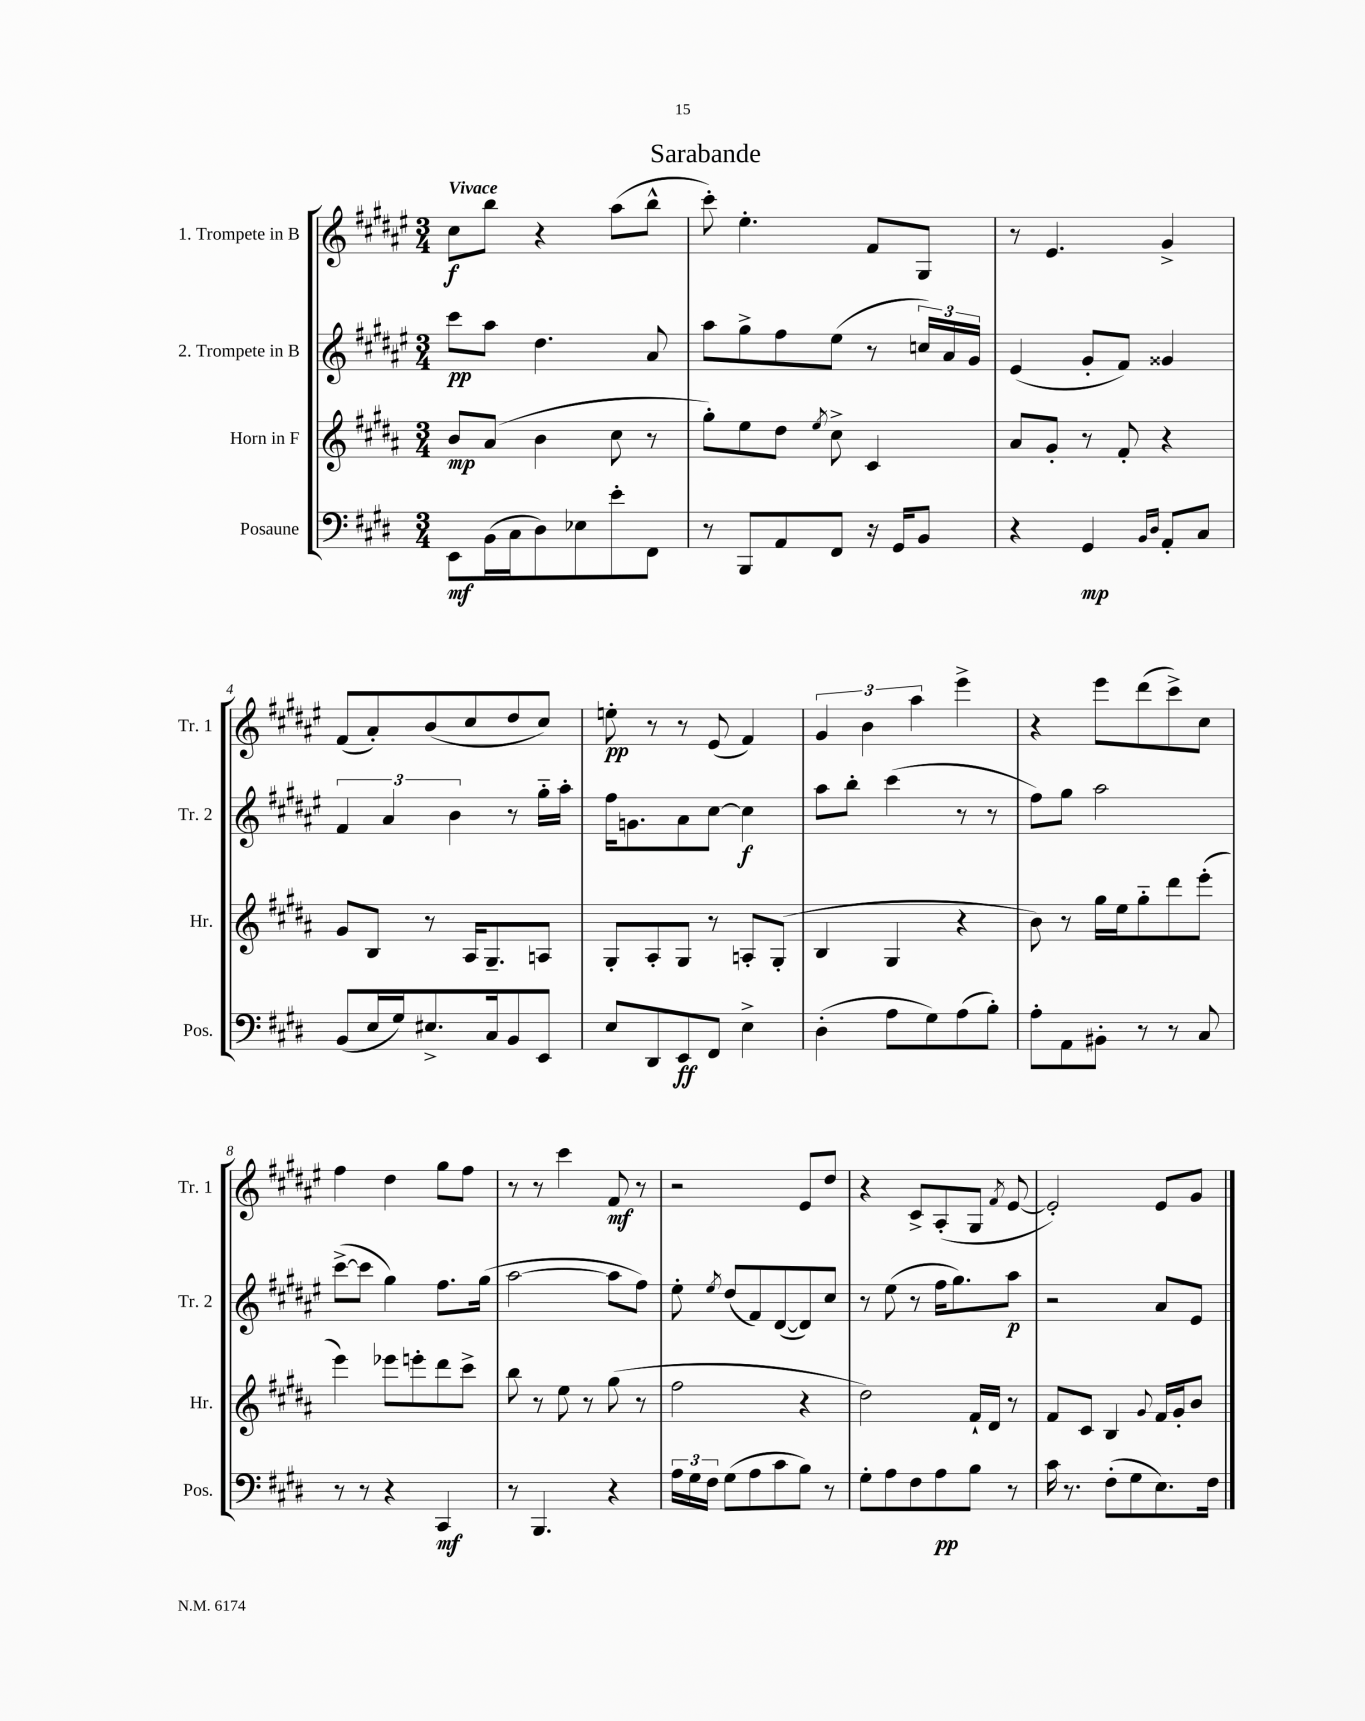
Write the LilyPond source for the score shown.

\header { title = "Sarabande" }
<<
\new StaffGroup <<
\new Staff = "s0" \with { instrumentName = "1. Trompete in B" shortInstrumentName = "Tr. 1" } {
    \clef treble \key fis \major \numericTimeSignature \time 3/4 \tempo "Vivace"
    \autoBeamOff cis''8[\f b''8] r4 ais''8[( b''8]-^ |
    cis'''8-.) eis''4.-. fis'8[ gis8] |
    r8 eis'4. gis'4-> |
    fis'8[( ais'8-.) b'8( cis''8 dis''8 cis''8]) |
    e''8-.\pp r8 r8 eis'8( fis'4) |
    \tuplet 3/2 { gis'4 b'4 ais''4 } eis'''4-> |
    r4 eis'''8[ dis'''8( cis'''8->) cis''8] |
    fis''4 dis''4 gis''8[ fis''8] |
    r8 r8 cis'''4 fis'8\mf r8 |
    r2 eis'8[ dis''8] |
    r4 cis'8[-> ais8-.( gis8] \acciaccatura { fis'8 } eis'8~ |
    eis'2-.) eis'8[ gis'8] \bar "|." |
}
\new Staff = "s1" \with { instrumentName = "2. Trompete in B" shortInstrumentName = "Tr. 2" } {
    \clef treble \key fis \major \numericTimeSignature \time 3/4
    \autoBeamOff cis'''8[\pp ais''8] dis''4. ais'8 |
    ais''8[ gis''8-> fis''8 eis''8]( r8 \tuplet 3/2 { c''16[) ais'16 gis'16] } |
    eis'4( gis'8[-. fis'8]) gisis'4 |
    \tuplet 3/2 { fis'4 ais'4 b'4 } r8 gis''16[-_ ais''16]-. |
    fis''16[ g'8. ais'8 cis''8]~ cis''4\f |
    ais''8[ b''8]-. cis'''4( r8 r8 |
    fis''8[) gis''8] ais''2 |
    cis'''8[~->( cis'''8] gis''4) fis''8.[ gis''16]( |
    ais''2~ ais''8[ fis''8]) |
    eis''8-. \acciaccatura { eis''8 } dis''8[( fis'8) dis'8~( dis'8) cis''8] |
    r8 eis''8( r8 fis''16[ gis''8.) ais''8]\p |
    r2 ais'8[ eis'8] \bar "|." |
}
\new Staff = "s2" \with { instrumentName = "Horn in F" shortInstrumentName = "Hr." } {
    \clef treble \key b \major \numericTimeSignature \time 3/4
    \autoBeamOff b'8[\mp ais'8]( b'4 cis''8 r8 |
    gis''8[-.) e''8 dis''8] \acciaccatura { e''8 } cis''8-> cis'4 |
    ais'8[ gis'8]-. r8 fis'8-. r4 |
    gis'8[ b8] r8 ais16[ gis8.-- a8] |
    gis8[-. ais8-. gis8] r8 a8[-. gis8]-.( |
    b4 gis4 r4 |
    b'8) r8 gis''16[ e''16 gis''8-_ dis'''8 e'''8]-.( |
    e'''4) ees'''8[ e'''8-. dis'''8 cis'''8]-> |
    b''8 r8 e''8 r8 gis''8( r8 |
    fis''2 r4 |
    dis''2) fis'16[-! dis'16] r8 |
    fis'8[ cis'8] b4 \appoggiatura { gis'8 } fis'16[ gis'16-. b'8] \bar "|." |
}
\new Staff = "s3" \with { instrumentName = "Posaune" shortInstrumentName = "Pos." } {
    \clef bass \key e \major \numericTimeSignature \time 3/4
    \autoBeamOff e,8[\mf b,16( cis16 dis8) ees8 e'8-. fis,8] |
    r8 b,,8[ a,8 fis,8] r16 gis,16[ b,8] |
    r4 gis,4\mp \grace { b,16[ dis16] } a,8[-. cis8] |
    b,8[( e16 gis16) eis8.-> cis16 b,8 e,8] |
    e8[ dis,8 e,8\ff fis,8] e4-> |
    dis4-.( a8[ gis8) a8( b8]-.) |
    a8[-. a,8 bis,8]-. r8 r8 cis8 |
    r8 r8 r4 cis,4\mf |
    r8 b,,4. r4 |
    \tuplet 3/2 { a16[ gis16 fis16] } gis8[( a8 cis'8 b8]) r8 |
    gis8[-. a8 fis8 a8\pp b8] r8 |
    cis'16 r8. fis8[-.( gis8 e8.) fis16] \bar "|." |
}
>>
>>
